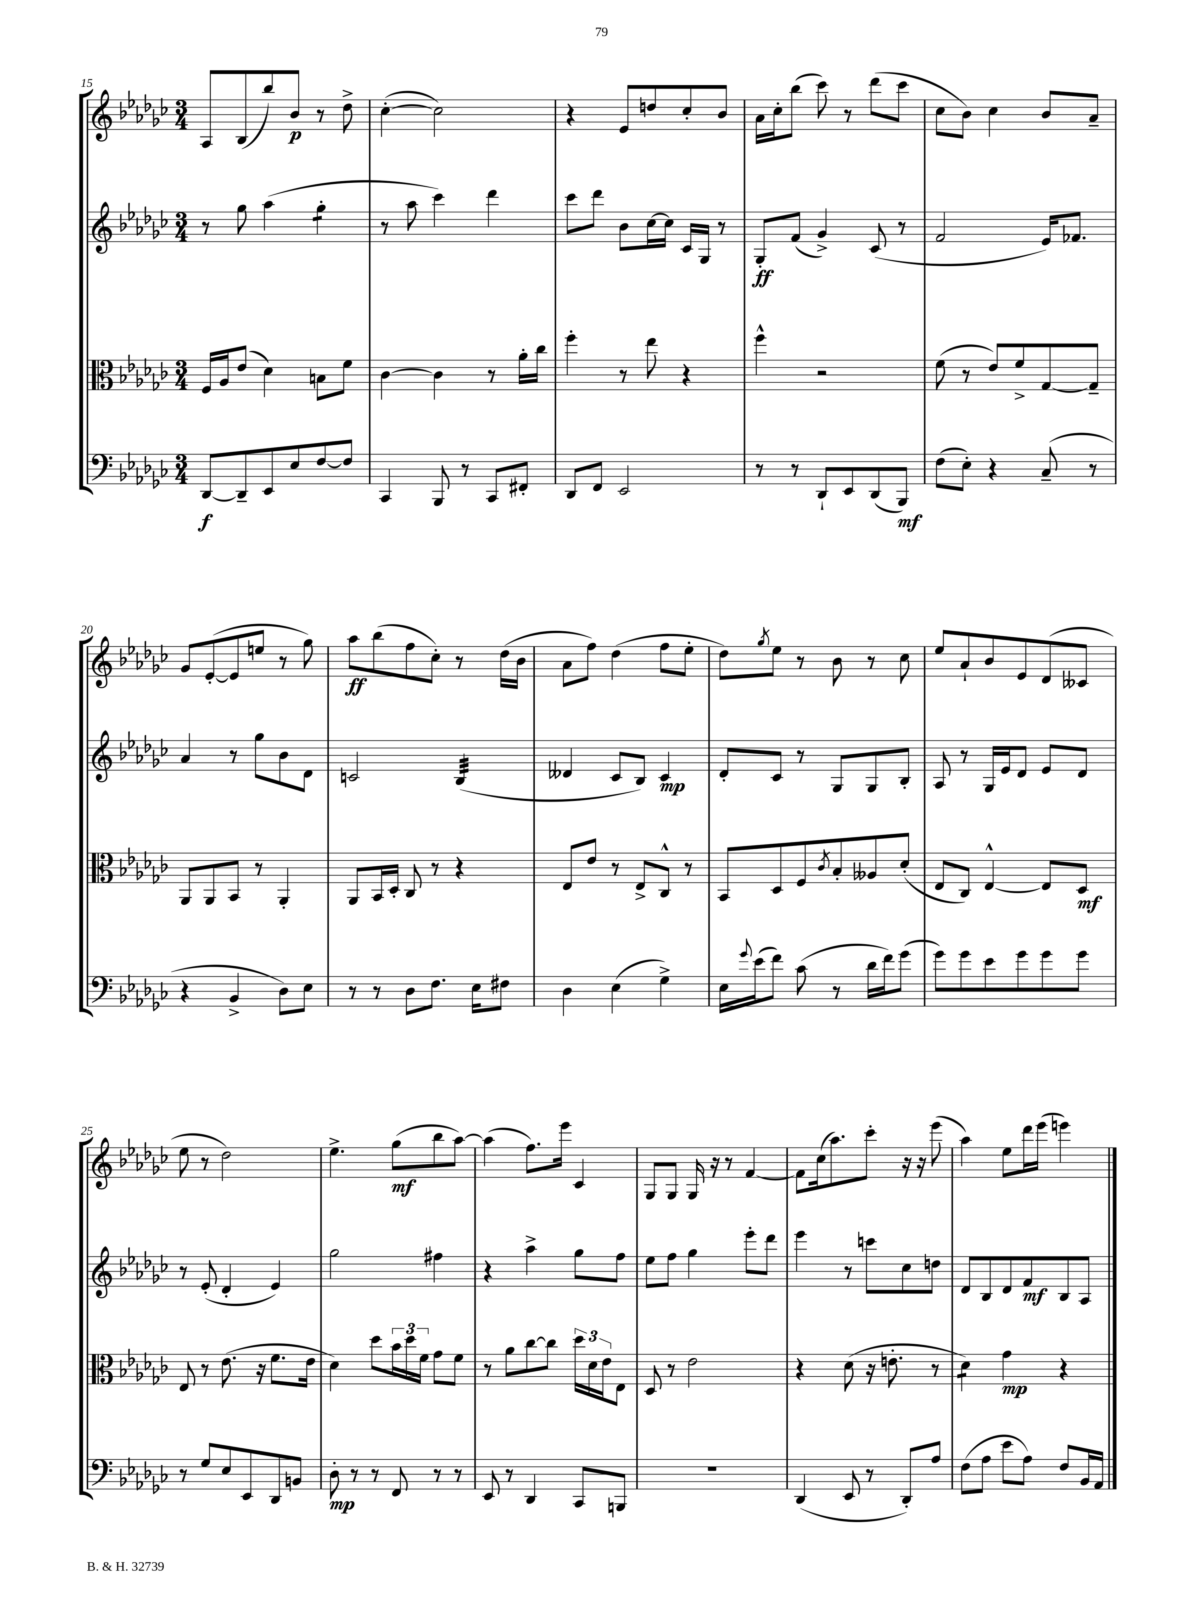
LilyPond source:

<<
\new StaffGroup <<
\new Staff = "s0" {
    \clef treble \key ges \major \numericTimeSignature \time 3/4
    aes8 bes8( bes''8) bes'8\p r8 des''8-> |
    ces''4~-.( ces''2) |
    r4 ees'8 d''8 ces''8-. bes'8 |
    aes'16 ces''16-. bes''8( ces'''8) r8 des'''8( ces'''8 |
    ces''8 bes'8) ces''4 bes'8 aes'8-- |
    ges'8 ees'8~-.( ees'8 e''8 r8 ges''8) |
    aes''8\ff bes''8( f''8 ces''8-.) r8 des''16( bes'16 |
    aes'8 f''8) des''4( f''8 ees''8-. |
    des''8) \acciaccatura { ges''8 } ees''8 r8 bes'8 r8 ces''8 |
    ees''8 aes'8-! bes'8 ees'8 des'8( ceses'8 |
    ees''8 r8 des''2) |
    ees''4.-> ges''8\mf( bes''8 aes''8~) |
    aes''4( f''8.) ees'''16 ces'4 |
    ges8 ges8 ges16 r16 r8 f'4~ |
    f'8 ces''16( aes''8.) ces'''8-. r16 r16 ees'''8( |
    aes''4) ees''8 des'''16 ees'''16( e'''4) \bar "|." |
}
\new Staff = "s1" {
    \clef treble \key ges \major \numericTimeSignature \time 3/4
    r8 ges''8 aes''4( ges''4:8-. |
    r8 aes''8 ces'''4) des'''4 |
    ces'''8 des'''8 bes'8 ces''16~ ces''16 ces'16 ges16 r8 |
    ges8-.\ff f'8( ges'4->) ces'8( r8 |
    f'2 ees'16) fes'8. |
    aes'4 r8 ges''8 bes'8 des'8 |
    c'2 bes4:32( |
    deses'4 ces'8 bes8) ces'4\mp |
    des'8-. ces'8 r8 ges8 ges8 bes8-. |
    aes8 r8 ges16 ees'16 des'8 ees'8 des'8 |
    r8 ees'8-.( des'4-. ees'4) |
    ges''2 fis''4 |
    r4 aes''4-> ges''8 f''8 |
    ees''8 f''8 ges''4 ees'''8-. des'''8 |
    ees'''4 r8 c'''8 ces''8 d''8 |
    des'8 bes8 des'8 f'8\mf bes8 aes8 \bar "|." |
}
\new Staff = "s2" {
    \clef alto \key ges \major \numericTimeSignature \time 3/4
    f16 aes16 ees'8( des'4) b8 f'8 |
    ces'4~ ces'4 r8 aes'16-. ces''16 |
    f''4-. r8 ees''8 r4 |
    f''4-^ r2 |
    f'8( r8 ees'8) f'8-> ges8~ ges8-- |
    aes,8 aes,8 bes,8 r8 aes,4-. |
    aes,8 bes,16 des16-. ces8 r8 r4 |
    ees8 ees'8 r8 ees8-> ces8-^ r8 |
    bes,8 des8 f8 \acciaccatura { ces'8 } bes8-. aeses8 des'8-.( |
    ees8 ces8) ees4~-^ ees8 des8\mf |
    ees8 r8 ees'8.( r16 f'8. ees'16 |
    des'4) des''8 \tuplet 3/2 { bes'16 des''16 f'16 } ges'8 f'8 |
    r8 aes'8 ces''8~ ces''8 \tuplet 3/2 { des''16 des'16 ees'16 } ees8 |
    des8 r8 ees'2 |
    r4 des'8( r16 e'8.-. r8 |
    des'4:8) ges'4\mp r4 \bar "|." |
}
\new Staff = "s3" {
    \clef bass \key ges \major \numericTimeSignature \time 3/4
    des,8~\f des,8-- ees,8 ees8 f8~ f8 |
    ces,4 bes,,8 r8 ces,8 fis,8-. |
    des,8 f,8 ees,2 |
    r8 r8 des,8-! ees,8 des,8( bes,,8\mf) |
    f8( ees8-.) r4 ces8--( r8 |
    r4 bes,4-> des8) ees8 |
    r8 r8 des8 f8. ees16 fis8 |
    des4 ees4( ges4->) |
    ees16 \appoggiatura { ges'8 } ees'16( f'8) ces'8( r8 des'16 f'16) ges'8( |
    ges'8) ges'8 ees'8 ges'8 ges'8 ges'8 |
    r8 ges8 ees8 ees,8 des,8 b,8 |
    des8-.\mp r8 r8 f,8 r8 r8 |
    ees,8 r8 des,4 ces,8 b,,8 |
    R2. |
    des,4( ees,8 r8 des,8-.) aes8 |
    f8( aes8 ees'8 aes8) f8 bes,16 aes,16 \bar "|." |
}
>>
>>
\layout { \context { \Score currentBarNumber = #15 } }
